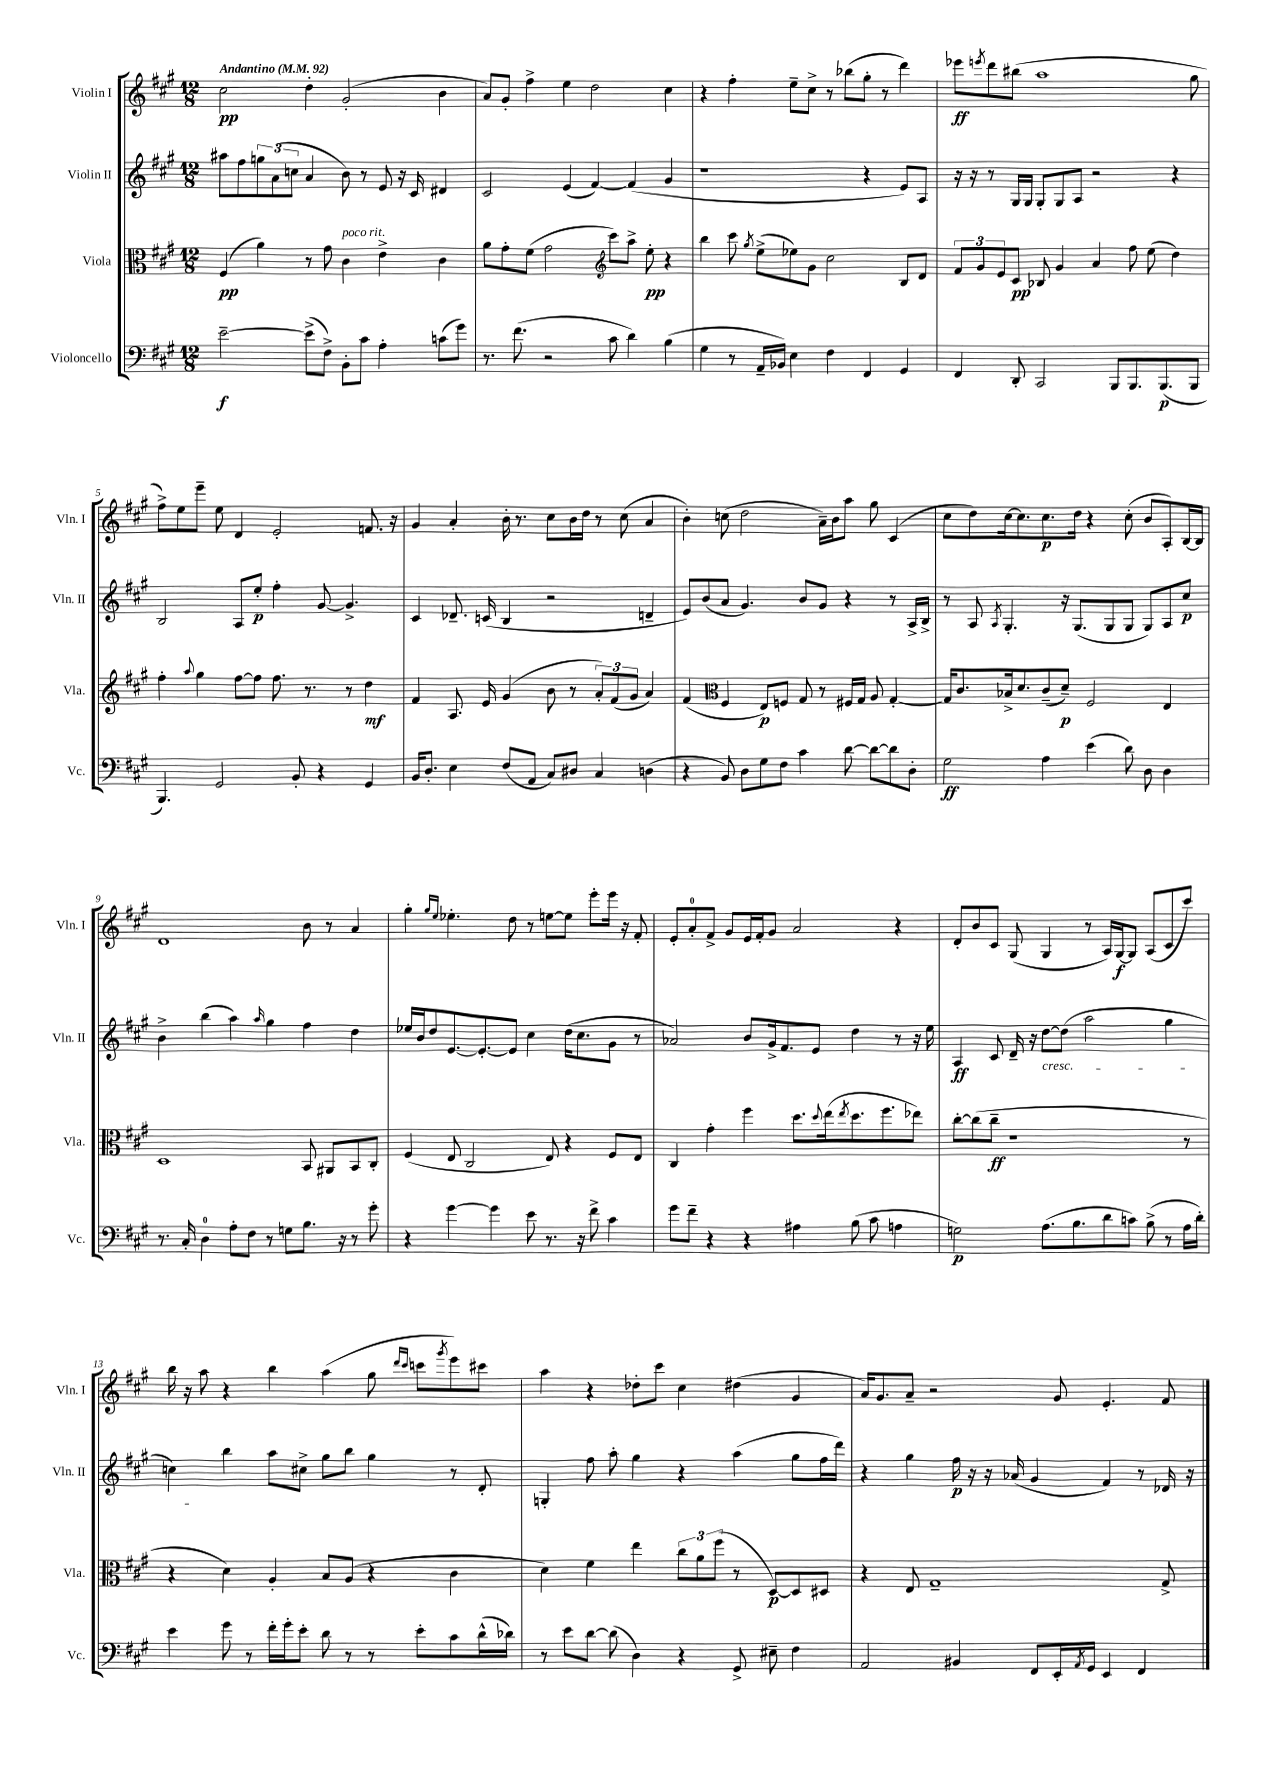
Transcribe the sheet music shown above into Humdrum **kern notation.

**kern	**kern	**kern	**kern
*staff4	*staff3	*staff2	*staff1
*clefF4	*clefC3	*clefG2	*clefG2
*k[f#c#g#]	*k[f#c#g#]	*k[f#c#g#]	*k[f#c#g#]
*M12/8	*M12/8	*M12/8	*M12/8
*MM92	*MM92	*MM92	*MM92
[2e~	(4F#	8aa#	2cc#
.	.	8ff#	.
.	4a)	12gg	.
.	.	(12a	.
.	.	12cc	.
(8e^]	8r	4a	4dd'
8F#^)	8g#	.	.
8BB'	4c#	8b)	(2g#'
8c#	.	8r	.
4A'	4e^	8e	.
.	.	16r	.
.	.	16c#	.
(8c	4c#	4d#	4b
8g#)	.	.	.
=	=	=	=
8.r	8a	2c#	8a)
.	8g#'	.	8g#'
(8.f#	.	.	.
.	(8f#	.	4ff#^
2r	2g#	.	.
.	.	(4e	4ee
.	.	[4f#)	2dd
*	*clefG2	*	*
8c#	8ccc#)	.	.
4d)	8aa^	(4f#]	.
.	8ee'	.	.
(4B	4r	4g#	4cc#
=	=	=	=
4G#	4bb	1r	4r
8r	8ccc#	.	4ff#'
.	8qgg#	.	.
16AA~	(8ee^	.	.
16BB-)	.	.	.
4E	8ee-)	.	8ee~
.	8g#	.	8cc#^
4F#	2cc#	.	8r
.	.	.	(8bb-
4FF#	.	4r	8gg#'
.	.	.	8r
4GG#	8B	8e)	4ddd)
.	8d	8A	.
=	=	=	=
4FF#	12f#	16r	8eee-
.	.	16r	.
.	12g#	.	.
.	.	.	8qeee
.	.	8r	8ddd
.	12e	.	.
8DD'	8c#	16G#	(8bb#
.	.	16G#	.
2CC#	8B-	8G#'	1aa
.	4g#	8G#	.
.	.	8A	.
.	4a	2r	.
8BBB	.	.	.
8.BBB	8ff#	.	.
.	(8ee	.	.
(8.BBB	.	.	.
.	4dd)	4r	.
8BBB	.	.	8gg#
=	=	=	=
4.BBB)	4ff#'	2B	8ff#^)
.	.	.	8ee
.	8qqaa	.	.
.	4gg#	.	8eee~
2GG#	.	.	8ee
.	[8ff#	8A	4d
.	8ff#]	8ee'	.
.	8.ff#	4ff#'	2e'
8BB'	.	.	.
.	8.r	.	.
4r	.	[8g#	.
.	8r	4.g#^]	.
4GG#	4dd	.	8.f
.	.	.	16r
=	=	=	=
16BB	4f#	4c#	4g#
8.D'	.	.	.
4E	8.A	8.d-~	4a'
.	16e	(16c	.
(8F#	(4g#	4B	16b'
.	.	.	8.r
8AA	.	.	.
8C#)	8b	2r	8cc#
8D#	8r	.	16b
.	.	.	16dd
4C#	12a')	.	8r
.	(12f#	.	.
.	.	.	(8cc#
.	12g#	.	.
(4D	4a)	4d~	4a
=	=	=	=
4r	(4f#	8e)	4b')
.	.	(8b	.
*	*clefC3	*	*
8BB)	4F#	8a	(8cc
8D	.	4.g#)	2dd
8G#	8E)	.	.
8F#	8F	.	.
4c#	8G#	8b	.
.	8r	8g#	16a~)
.	.	.	16b
[8d	16F#	4r	8aa
.	16G#	.	.
8d_	8A	.	8gg#
8d]	[4G#'	8r	(4c#
8D'	.	16A^	.
.	.	16B^	.
=	=	=	=
2G#	16G#]	8r	8cc#
.	8.c#	.	.
.	.	8A	8dd)
.	.	8qA	.
.	16B-^	4.G#'	[16cc#
.	8.d	.	8.cc#]
4A	(8c#~	.	8.cc#
.	8d~)	16r	.
.	.	(8.G#	16dd
(4e	2F#	.	4r
.	.	8G#	.
8d)	.	8G#	(8cc#'
8D	.	8G#)	8b
4D	4E	8A	8A')
.	.	8cc#	[16B
.	.	.	16B]
=	=	=	=
8.r	1D	4b^	1d
16C#'	.	.	.
4D	.	(4bb	.
8A'	.	4aa)	.
8F#	.	.	.
.	.	16qqaa	.
8r	.	4gg#	.
8G	.	.	.
8.B	8BB	4ff#	8b
.	8AA#	.	8r
16r	.	.	.
8r	8BB	4dd	4a
8g#'	8C#'	.	.
=	=	=	=
4r	(4F#	16ee-	4gg#'
.	.	16b	.
.	.	8dd	.
.	.	.	16qqgg#
.	.	.	16qqee
[4g#	8E	[8.e	4.ee-'
.	2C#	.	.
.	.	8.e'_	.
4g#]	.	.	.
.	.	8e]	8dd
8e	.	4cc#	8r
8.r	8E)	.	[8ee
.	4r	(16dd	8ee]
16r	.	8.cc#	.
8f#^	.	.	8eee'
4c#	8F#	8g#	16eee
.	.	.	16r
.	8E	8r	8f#'
=	=	=	=
8g#	4C#	2a-)	8e'
8f#~	.	.	8a'
4r	4g#'	.	8f#^
.	.	.	8g#
4r	4ff#	8b	16e
.	.	.	16f#'
.	.	16g#^	8g#
.	.	8.f#	.
4A#	8.dd	.	2a
.	.	8e	.
.	8qqdd	.	.
.	(16ee	.	.
.	8qee	.	.
(8B	8.dd	4dd	.
8c#	.	.	.
.	8.ff#	.	.
4A	.	8r	4r
.	8ee-)	16r	.
.	.	16ee	.
=	=	=	=
2G)	[8cc#'	4A	8d'
.	(8cc#]	.	8b
.	8cc#~	8c#	8c#
.	1r	16d~	(8G#
.	.	16r	.
(8.A	.	[8dd	4G#
.	.	(8dd]	.
8.B	.	.	.
.	.	2aa	8r
8d	.	.	16A)
.	.	.	[16G#
8c)	.	.	8G#]
(8B^	.	.	(8A
8r	.	4gg#	8c#
16A	8r	.	8ccc#)
16d')	.	.	.
=	=	=	=
4e	4r	4cc)	16bb
.	.	.	16r
.	.	.	8aa
8g#	4d)	4bb	4r
8r	.	.	.
16f#'	4A'	8aa	4bb
16g#'	.	.	.
8e'	.	8cc#^	.
8d	8B	8gg#	(4aa
8r	(8A	8bb	.
8r	4r	4gg#	8gg#
.	.	.	16qqddd
.	.	.	16qqccc#
8e'	.	.	8ccc
.	.	.	8qggg#
8c#	4c#	8r	8eee)
(16d^^	.	8d'	8ccc#
16d-)	.	.	.
=	=	=	=
8r	4d)	4G'	4aa
8e	.	.	.
[8d	4f#	8ff#	4r
(8d]	.	8aa'	.
4D)	4ee	4gg#	8dd-'
.	.	.	8ccc#
4r	12cc#	4r	4cc#
.	12a	.	.
.	(12ff#	.	.
8GG#^	8r	(4aa	(4dd#
8E#~	[8D)	.	.
4F#	8D]	8gg#	4g#
.	8D#	16ff#	.
.	.	16ddd)	.
=	=	=	=
2AA	4r	4r	16a)
.	.	.	8.g#
.	8E	4gg#	8a~
.	1G#~	.	2r
4BB#	.	16ff#	.
.	.	16r	.
.	.	16r	.
.	.	(16a-	.
8FF#	.	4g#	.
16EE'	.	.	8g#
8qAA	.	.	.
16GG#	.	.	.
4EE	.	4f#)	4.e'
4FF#	.	8r	.
.	8G#^	16d-	8f#
.	.	16r	.
==	==	==	==
*-	*-	*-	*-
